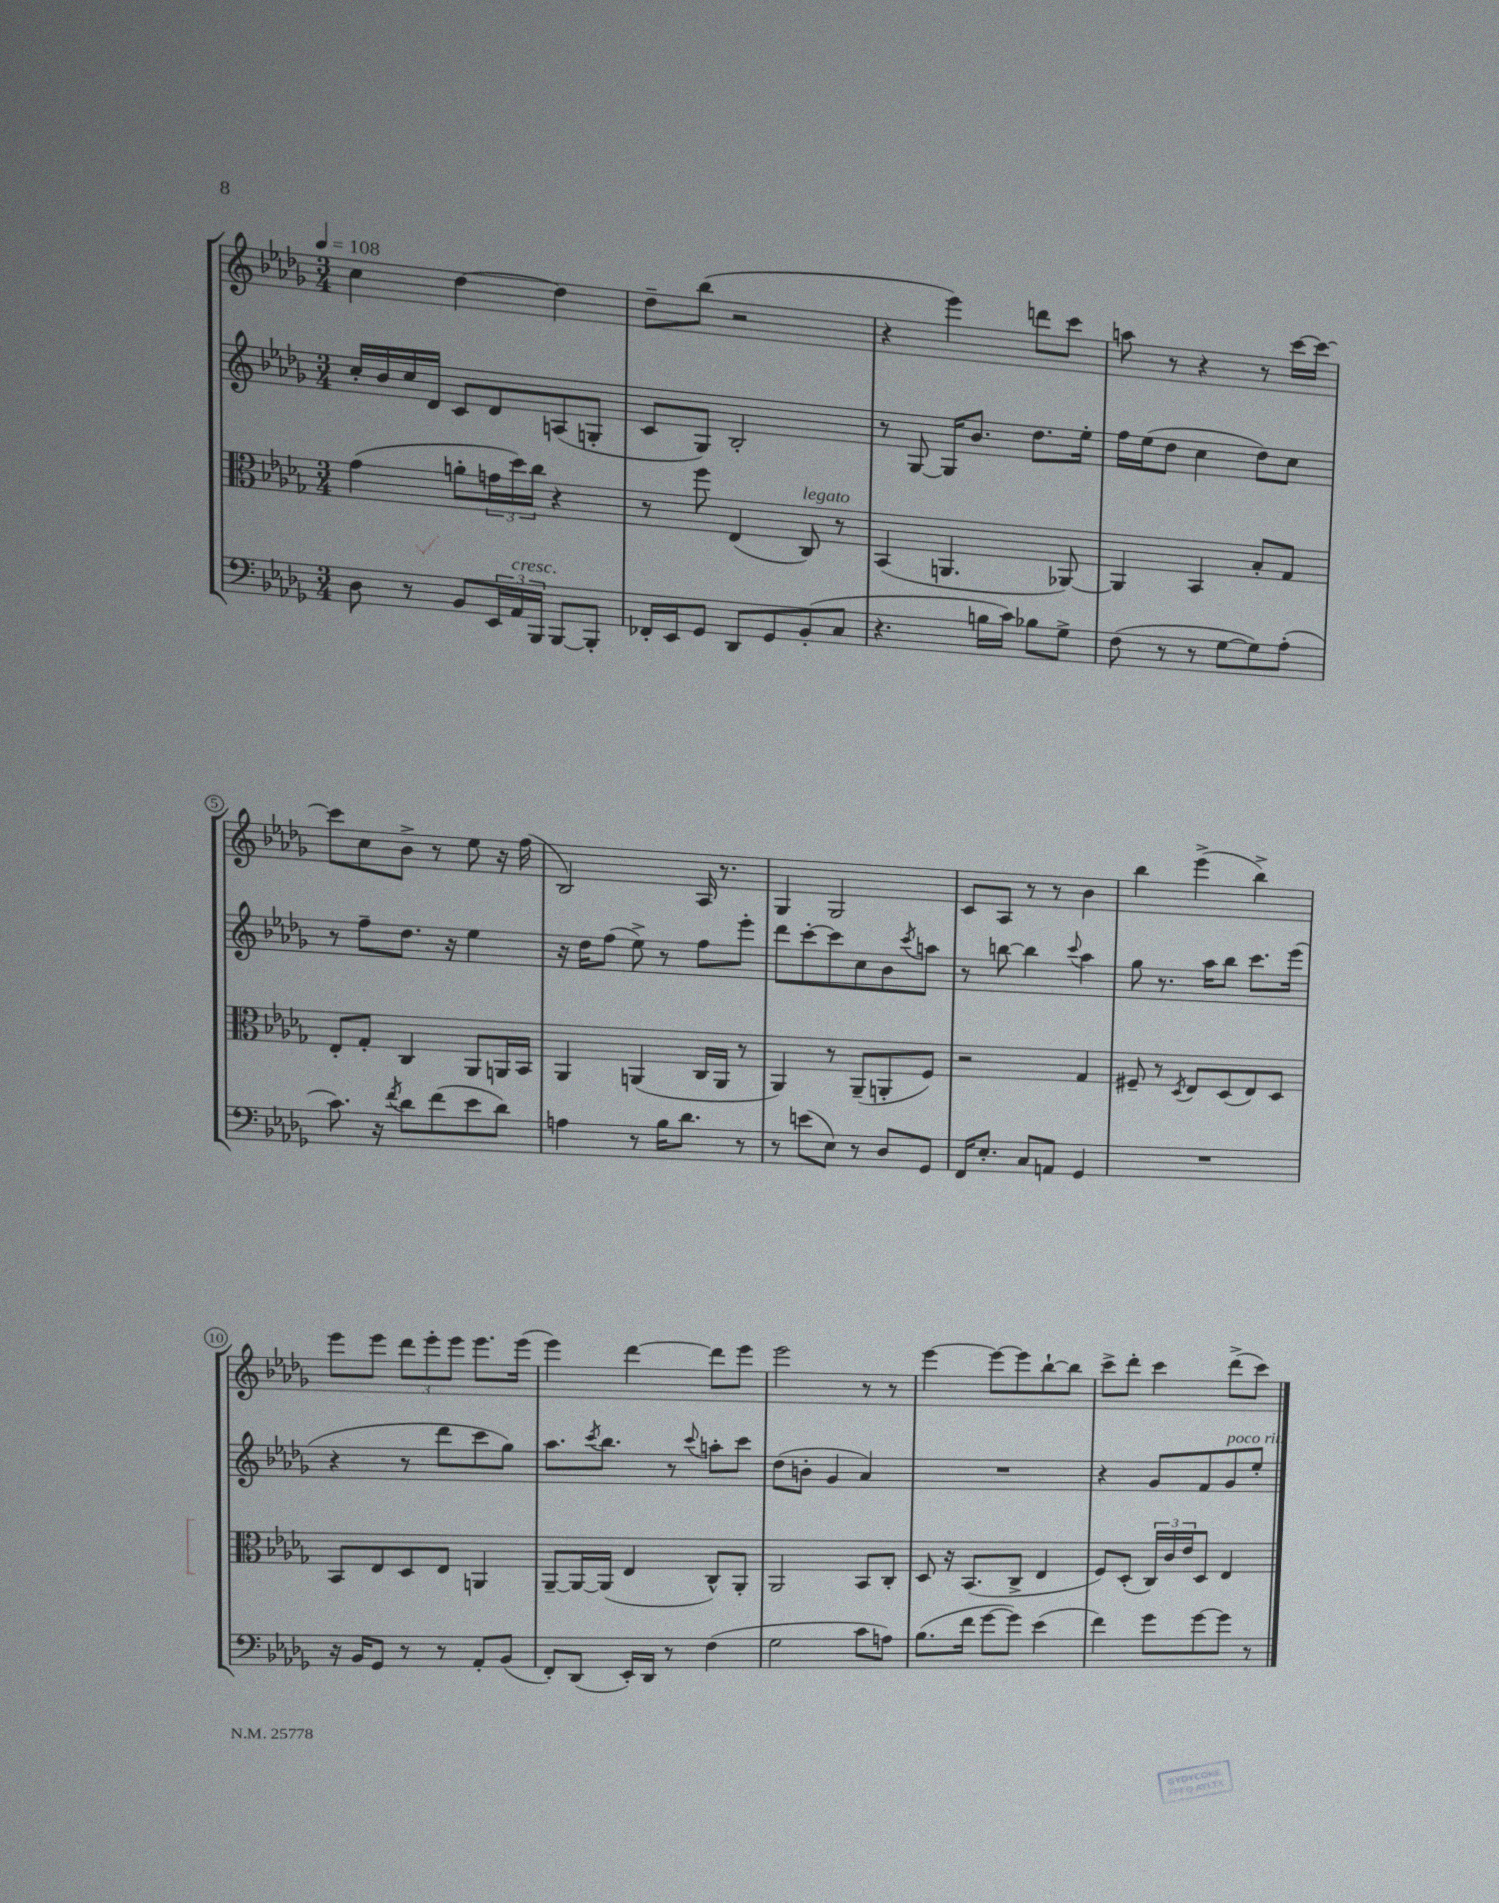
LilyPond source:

<<
\new StaffGroup <<
\new Staff = "s0" {
    \clef treble \key des \major \numericTimeSignature \time 3/4 \tempo 4 = 108
    c''4 des''4~ des''4 |
    des''8-- bes''8( r2 |
    r4 ees'''4) d'''8 c'''8 |
    a''8 r8 r4 r8 c'''16~ c'''16~ |
    c'''8 c''8 bes'8-> r8 ees''8 r16 f''16( |
    bes2) aes16 r8. |
    ges4 ges2 |
    c'8 aes8 r8 r8 bes'4 |
    bes''4 ees'''4->( bes''4->) |
    ees'''8 ees'''8 \tuplet 3/2 { des'''8 ees'''8-. ees'''8 } ees'''8. ees'''16( |
    ees'''4) des'''4~ des'''8 ees'''8 |
    ees'''2 r8 r8 |
    ees'''4~ ees'''8~ ees'''8 bes''8~-! bes''8 |
    c'''8-> des'''8-. c'''4 des'''8->( c'''8) \bar "|." |
}
\new Staff = "s1" {
    \clef treble \key des \major \numericTimeSignature \time 3/4
    c''16-. bes'16 c''16 des'16 c'8 des'8 a8( g8-. |
    c'8 ges8) bes2-. |
    r8 ges8~ ges16 bes'8. des''8. ees''16-. |
    f''16 ees''16( des''8 c''4 des''8) c''8 |
    r8 f''8-- des''8. r16 ees''4 |
    r16 des''16 f''8( ees''8->) r8 f''8 ees'''8-. |
    des'''8 c'''8~-. c'''8 c''8 bes'8 \acciaccatura { c'''8 } a''8 |
    r8 b''8~ b''4 \appoggiatura { c'''8 } aes''4 |
    ges''8 r8. aes''16 bes''8 c'''8. ees'''16( |
    r4 r8 des'''8 c'''8 ges''8) |
    aes''8. \acciaccatura { c'''8 } bes''8. r8 \appoggiatura { c'''8 } a''8-. c'''8 |
    des''8( b'8-. ges'4 aes'4) |
    R2. |
    r4 ges'8 f'8 ges'8^\markup { \italic "poco rit." } ees''8-. \bar "|." |
}
\new Staff = "s2" {
    \clef alto \key des \major \numericTimeSignature \time 3/4
    ges'4( a'8-. \tuplet 3/2 { g'16 des''16) c''16 } r4 |
    r8 f''8 ees4( c8^\markup { \italic "legato" }) r8 |
    bes,4( a,4. aes,8~) |
    aes,4 bes,4 bes8-. ges8 |
    ees8-. ges8-. c4 aes,8 a,16 bes,16 |
    aes,4 a,4( c16 a,16 r8 |
    aes,4) r8 aes,8--( a,8-. f8) |
    r2 ges4 |
    fis8-- r8 \acciaccatura { des8 } ees8 des8( ees8) des8 |
    bes,8 ees8 des8 ees8 a,4 |
    aes,8~-- aes,16~ aes,16( ees4 c8-^) aes,8-. |
    aes,2 bes,8 c8-. |
    des8 r16 bes,8.( c8-> ees4 |
    f8) des8-.( \tuplet 3/2 { c16) c'16 ees'16 } des8 ees4 \bar "|." |
}
\new Staff = "s3" {
    \clef bass \key des \major \numericTimeSignature \time 3/4
    des8 r8 bes,8 \tuplet 3/2 { ees,16 aes,16^\markup { \italic "cresc." } bes,,16 } bes,,8~ bes,,8-. |
    fes,16-. ees,16 ges,8 des,8 ges,8 bes,8-.( c8 |
    r4. b16 c'16) bes8 ges8-> |
    f8( r8 r8 ges8~ ges8) aes8-.( |
    c'8.) r16 \acciaccatura { f'8 } des'8 f'8( ees'8 des'8) |
    a4 r8 bes16 des'8. r8 |
    r8 e'8( ees8) r8 des8 ges,8 |
    f,16 ees8.-. c8 a,8 ges,4 |
    R2. |
    r16 bes,16 ges,8 r8 r8 aes,8-. bes,8( |
    f,8-.) des,8( ees,16-.) des,16 r8 f4( |
    ges2 c'8 a8) |
    bes8.( f'16 ges'8~ ges'8) ees'4( |
    f'4) ges'8 ges'8~ ges'8 r8 \bar "|." |
}
>>
>>
\layout { \context { \Score \override BarNumber.stencil = #(make-stencil-circler 0.1 0.3 ly:text-interface::print) } }
